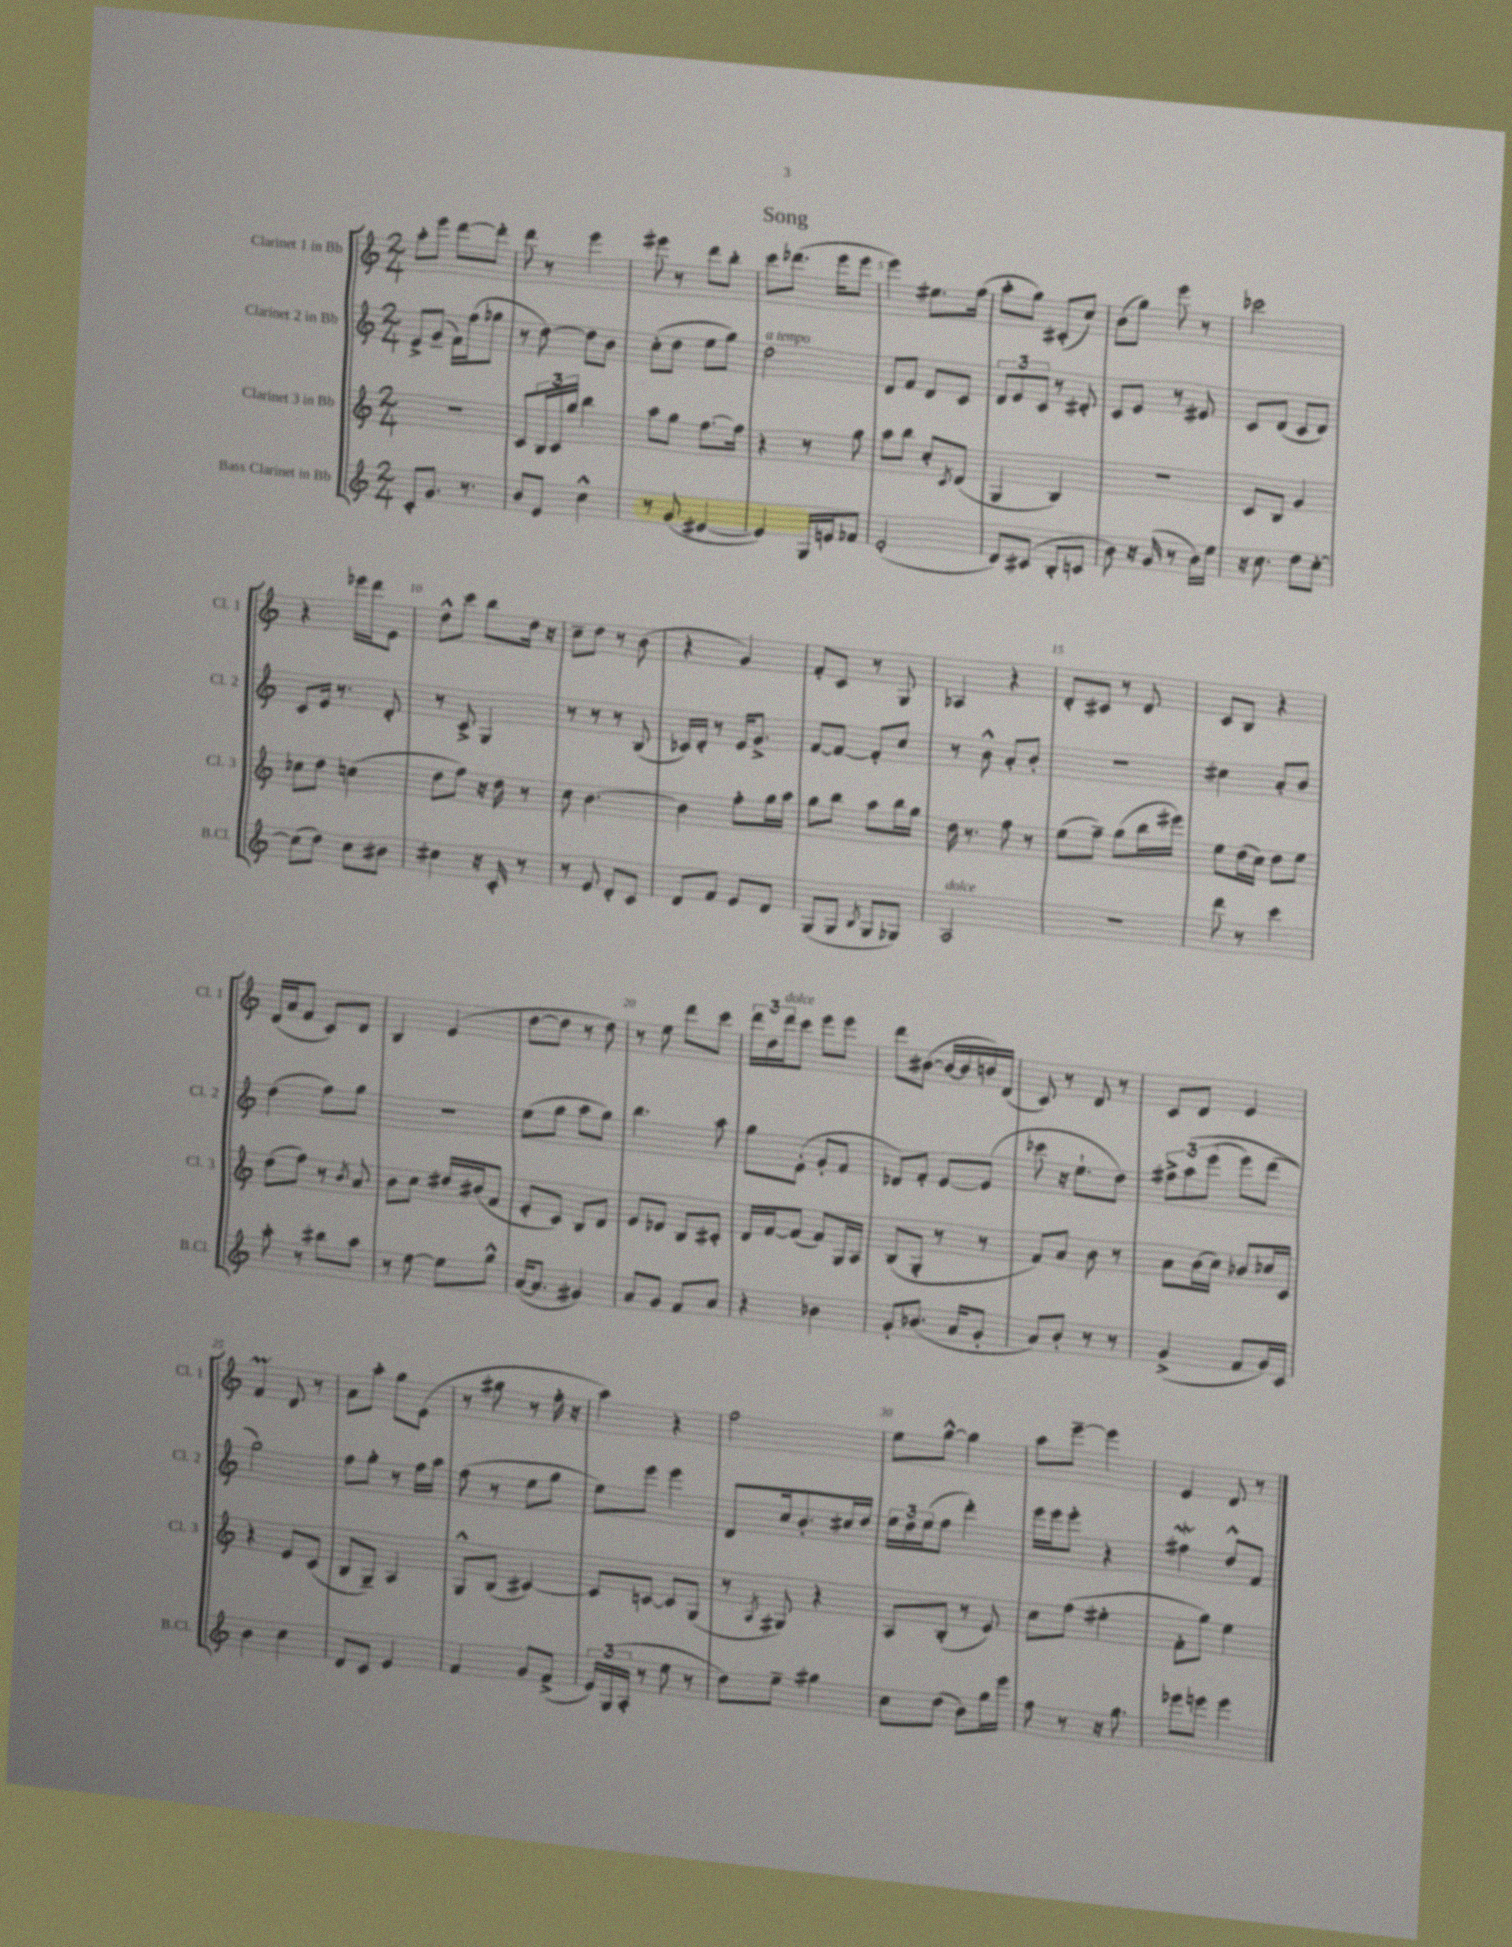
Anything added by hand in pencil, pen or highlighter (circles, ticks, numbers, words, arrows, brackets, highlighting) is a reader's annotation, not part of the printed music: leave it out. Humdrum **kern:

**kern	**kern	**kern	**kern
*staff4	*staff3	*staff2	*staff1
*clefG2	*clefG2	*clefG2	*clefG2
*k[]	*k[]	*k[]	*k[]
*M2/4	*M2/4	*M2/4	*M2/4
8c'	2r	8e^	8aa'
8.g	.	(8g~	8eee
.	.	16f)	[8ddd
8.r	.	(16ff	.
.	.	8gg-	8ddd']
=	=	=	=
8b	8c	8r	8ddd
8e	24B	[8dd)	8r
.	24c	.	.
.	24gg	.	.
4cc^^	4bb	8dd]	4eee
.	.	8b	.
=	=	=	=
8r	8aa	(8cc'	8eee#
(8g	8gg	8dd	8r
[4e#	[8.ff	8ee	8ddd
.	.	8gg)	8bb'
.	16ff]	.	.
=	=	=	=
4e#])	4r	2dd	8ccc
.	.	.	(8.ddd-
16G	8r	.	.
16e	.	.	16eee
8f-	8gg	.	8eee
=	=	=	=
(2e'	8aa	8d	4eee)
.	8bb	8f	.
.	8cc'	8d	8.ee#
.	8qc	.	.
.	(8d	8c	.
.	.	.	(16ff
=	=	=	=
8d)	4G	12d	8aa'
.	.	12e	.
(8c#	.	.	8gg)
.	.	12c	.
8B'	4B)	8r	(8c#'
8c	.	8d#'	8cc)
=	=	=	=
8b)	2r	8c	(8b
16r	.	8e	8gg)
(16g	.	.	.
8r	.	8r	8eee
16b)	.	8e#	8r
16ee	.	.	.
=	=	=	=
16r	8c	8c	2ccc-
8.cc	.	.	.
.	8B	(8d	.
8dd	4g	8c	.
[8cc'	.	8d)	.
=	=	=	=
(8cc]	8cc-	8c	4r
8dd)	8dd	16e	.
.	.	8.r	.
8cc	(4cc	.	16eee-
.	.	.	16ddd
8b#	.	8d'	8e
=	=	=	=
4cc#	8dd	8r	8dd^^
.	8ff)	8c^	8ccc
16r	16r	4G	8bb
16c'	16dd	.	.
8r	8r	.	16dd
.	.	.	16r
=	=	=	=
8r	8cc	8r	8cc~
8e	[4.b	8r	8dd
8d'	.	8r	8r
8c	.	(8B	(8b
=	=	=	=
8d	4b]	16c-)	4r
.	.	16d'	.
8f	.	8r	.
8e	8ff'	16e	4g)
.	.	8.g^	.
8d	16gg	.	.
.	16aa	.	.
=	=	=	=
(8G	8gg	[8f	8f'
8G	8bb	8f_	8c
8qB	.	.	.
8G	8aa	8f']	8r
8G-)	16bb	8cc	8G
.	16gg	.	.
=	=	=	=
2A	16dd	8r	4A-
.	8.r	.	.
.	.	8b^^	.
.	8ff	8a'	4r
.	8r	8b'	.
=	=	=	=
2r	(8ee	2r	8d'
.	8ff~)	.	8c#
.	(8gg	.	8r
.	16bb	.	8d
.	16eee#)	.	.
=	=	=	=
8ddd	8ee	4cc#	8c
8r	(16dd	.	8B
.	16cc)	.	.
4ccc	8dd	8a'	4r
.	8ee	8b	.
=	=	=	=
8aa'	(8dd	(4dd	(16d
.	.	.	16a
8r	8ff)	.	8f
8bb#	8r	8ff)	8c)
.	8qb	.	.
8aa	8a	8gg	8d
=	=	=	=
8r	8b	2r	4B
[8ee	8cc	.	.
8ee]	16dd#	.	(4e
.	(16b#	.	.
8gg^^	8f	.	.
=	=	=	=
([16a	8e'	(8ee	[8dd
8.a]	.	.	.
.	8c)	8gg	8dd]
4g#)	8B	8aa	8r
.	8d	8gg)	8dd)
=	=	=	=
8a	8e	4.bb	8r
8g	8d-	.	8ee
8f	8B	.	8ddd
8a	8c#'	8aa	8ccc
=	=	=	=
4r	16d	8gg	24ddd
.	.	.	24dd
.	[16f	.	.
.	.	.	24ddd
.	(8f]	(8e'	8ccc
4b-	8f)	8g'	8eee
.	16G	8f	8eee
.	16A	.	.
=	=	=	=
8g'	(8B	8d-)	8ddd
(8.b-	8G'	8f'	([8b#
.	8r	[8e	16b#_
16a	.	.	16b#]
8g'	8r	(8e]	16b)
.	.	.	(16d
=	=	=	=
8a)	8f)	8ccc-	8c)
8b'	8a	16r	8r
.	.	8.ee`	.
8r	8b	.	8d
8r	8r	8dd)	8r
=	=	=	=
(4g^	8a	12ff#^	8c
.	.	&(12aa	.
.	(16b	.	8d
.	.	(12eee	.
.	16cc)	.	.
8f	8b-	8eee)	4e
16g)	16cc-	(8ddd	.
16c	16c	.	.
=	=	=	=
4b	4r	2gg)&)	4f
4cc	8e	.	8d
.	(8c	.	8r
=	=	=	=
8d	8B	8ff	8a
8c	8G~)	8gg'	8aa'
4e	4A	8r	8gg
.	.	16ff	(8e
.	.	16aa	.
=	=	=	=
4f	8G^^	(8ff	8r
.	(8B	8r	8gg#
8g	[4c#)	8ee	8r
(8f^	.	8gg	16ff'
.	.	.	16r
=	=	=	=
24e)	8c#]	8ee)	4aa)
(24G	.	.	.
24A'	.	.	.
8r	[8c	8eee	.
8ee	8c]	4eee	4r
8r	(8G	.	.
=	=	=	=
8dd)	8r	8d	2ff
.	8qA	.	.
8ee~	8G#)	16cc	.
.	.	8.b'	.
4gg#	4r	.	.
.	.	16cc#	.
.	.	16dd	.
=	=	=	=
8cc	8A	24ee	8ee
.	.	24dd	.
.	.	(24ee	.
(8dd	(8B'	8ff	[8gg^^
8b)	8r	4ddd')	4gg]
16gg	8e)	.	.
16eee	.	.	.
=	=	=	=
8ff	8cc	16eee	8aa
.	.	16eee	.
8r	(8ff	8eee'	[8eee~
16r	4ee#'	4r	4eee]
8.gg	.	.	.
=	=	=	=
8eee-	8f'	4ff#	4e
8eee	8gg)	.	.
4eee	4ee	8dd^^	8d
.	.	8f	8r
==	==	==	==
*-	*-	*-	*-
